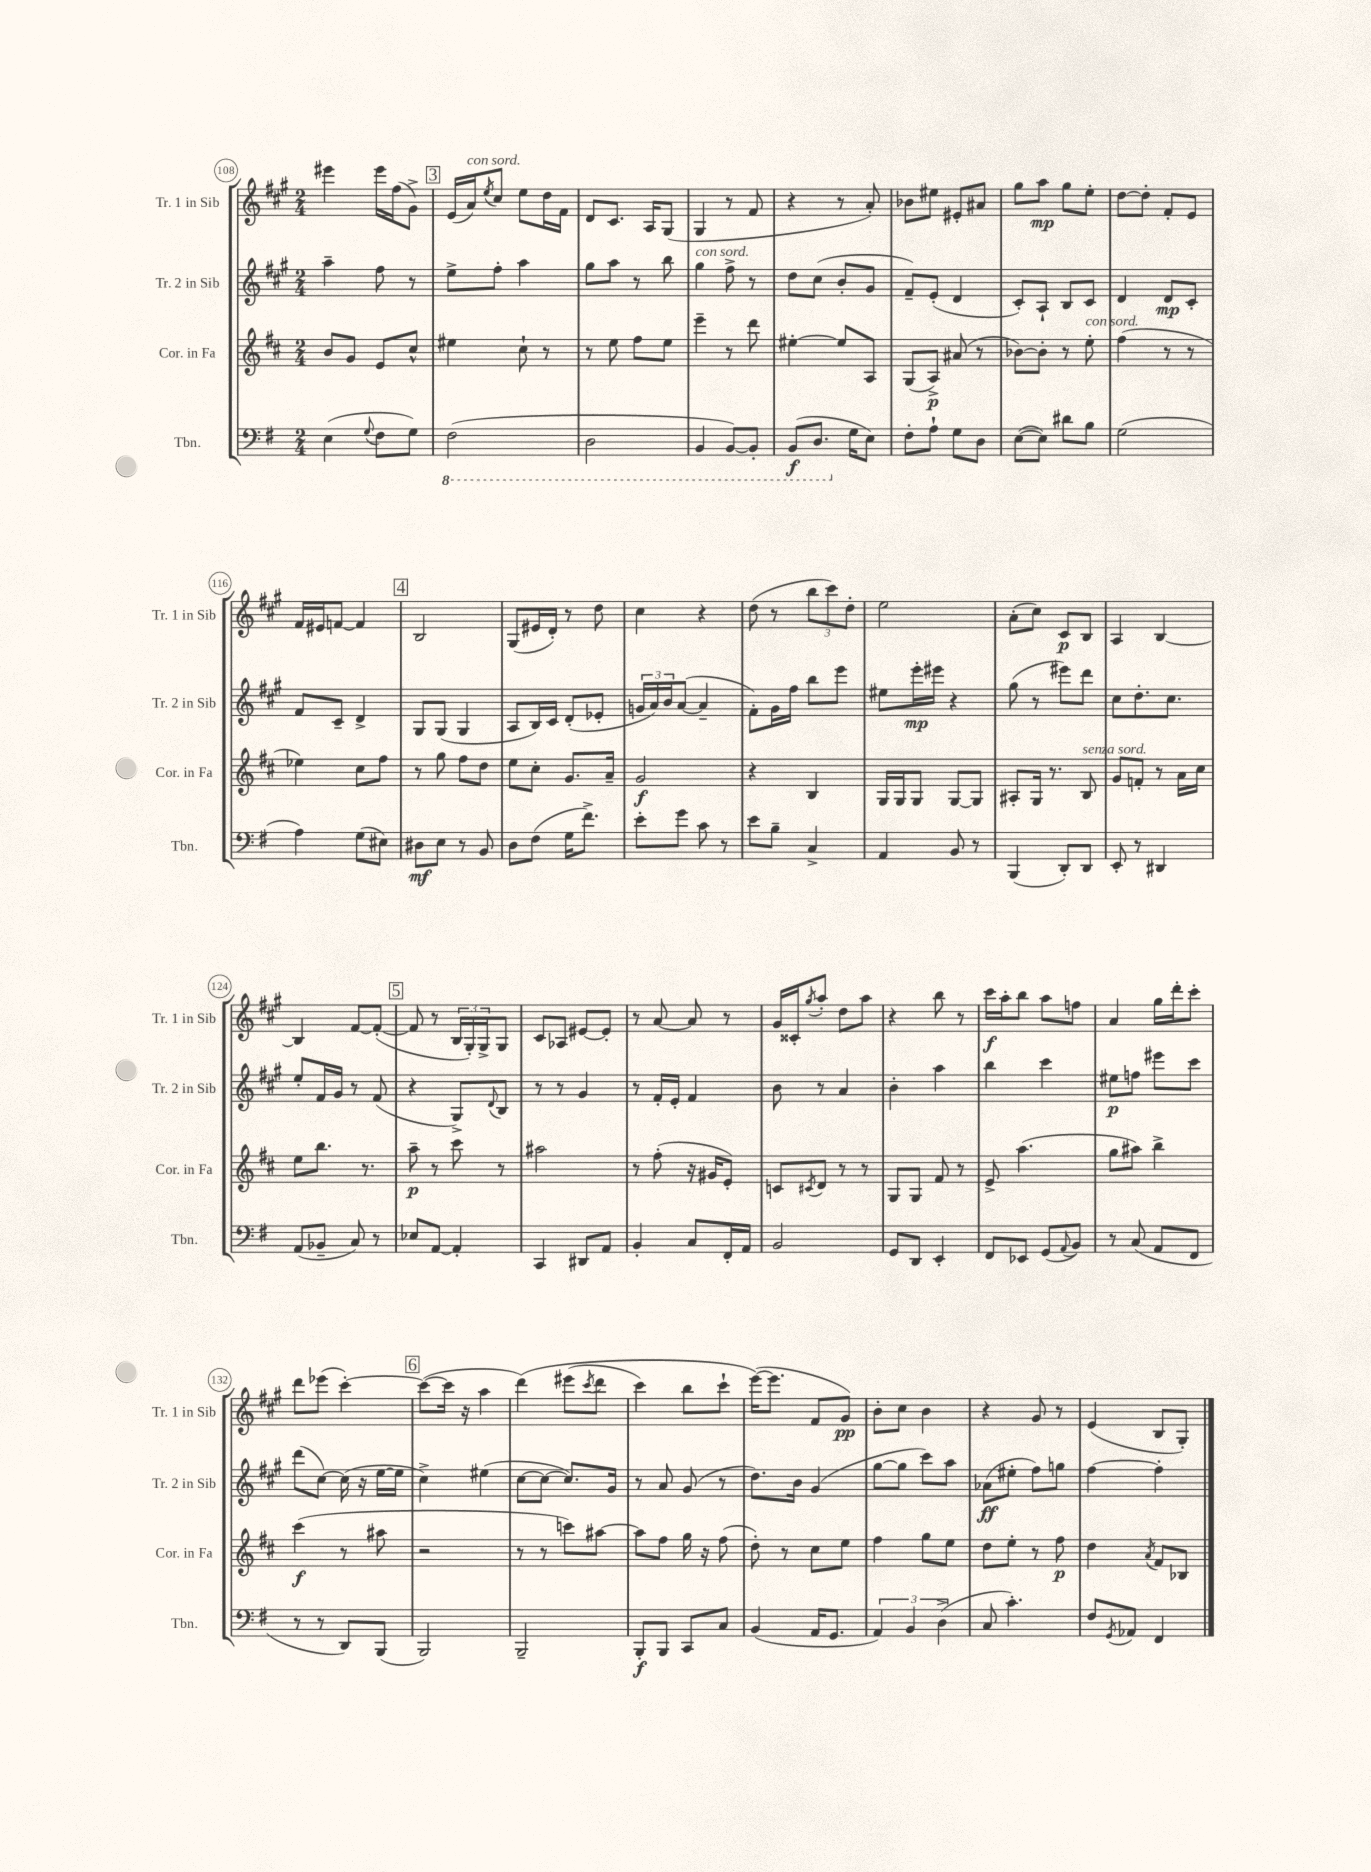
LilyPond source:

<<
\new StaffGroup <<
\new Staff = "s0" \with { instrumentName = "Tr. 1 in Sib" shortInstrumentName = "Tr. 1 in Sib" } {
    \clef treble \key a \major \numericTimeSignature \time 2/4
    eis'''4 eis'''16 fis''16( gis'8->) |
    \mark \markup { \box "3" } e'16( a'16^\markup { \italic "con sord." }) \acciaccatura { e''8 } cis''8 e''8 d''16 fis'16 |
    d'8 cis'8. a16 gis8( |
    gis4 r8 fis'8 |
    r4 r8 a'8-.) |
    bes'8 eis''8 eis'8-. ais'8 |
    gis''8 a''8\mp gis''8 e''8-. |
    d''8~ d''8-. fis'8-. e'8 |
    fis'16 eis'16 f'8~ f'4 |
    \mark \markup { \box "4" } b2 |
    gis8( eis'16 d'16-.) r8 d''8 |
    cis''4 r4 |
    d''8( r8 \tuplet 3/2 { b''8 cis'''8) d''8-. } |
    e''2 |
    a'8-.( cis''8) cis'8\p b8 |
    a4 b4~ |
    b4 fis'8~ fis'8~-.( |
    \mark \markup { \box "5" } fis'8 r8 \tuplet 3/2 { b16 gis16-.) gis16-> } gis8 |
    cis'8 aes8 eis'8~ eis'8-. |
    r8 a'8~ a'8 r8 |
    gis'16 cisis'16-. \acciaccatura { gis''8 } a''8-. d''8 a''8 |
    r4 b''8 r8 |
    cis'''16\f a''16-. b''8 a''8 f''8 |
    a'4 gis''16 d'''16-. cis'''8-. |
    d'''8 ees'''8( cis'''4~-.) |
    \mark \markup { \box "6" } cis'''8~( cis'''16 r16 a''4 |
    d'''4)\( eis'''8( \acciaccatura { cis'''8 } d'''8 |
    cis'''4) b''8 cis'''8-! |
    e'''16~(\) e'''8. fis'8 gis'8\pp) |
    b'8-. cis''8 b'4 |
    r4 gis'8 r8 |
    e'4( b8 gis8-.) \bar "|." |
}
\new Staff = "s1" \with { instrumentName = "Tr. 2 in Sib" shortInstrumentName = "Tr. 2 in Sib" } {
    \clef treble \key a \major \numericTimeSignature \time 2/4
    a''4-- fis''8 r8 |
    \mark \markup { \box "3" } e''8-> fis''8-. a''4 |
    gis''8 a''8 r8 b''8 |
    gis''4^\markup { \italic "con sord." } fis''8-> r8 |
    d''8 cis''8( b'8-. gis'8 |
    fis'8--) e'8-.( d'4 |
    cis'8-.) a8-! b8 cis'8 |
    d'4 d'8\mp cis'8-. |
    fis'8 cis'8-- d'4-> |
    \mark \markup { \box "4" } gis8 gis8( gis4 |
    a8 b16) cis'16 d'8-.( ees'8-. |
    \tuplet 3/2 { g'16 a'16) b'16 } a'8~( a'4-- |
    fis'8-.) gis'16 fis''16 b''8 e'''8 |
    eis''8 e'''16-.\mp eis'''16 r4 |
    gis''8( r8 eis'''8) d'''8 |
    cis''8 d''8.-. cis''8. |
    e''8-. fis'16 gis'16 r8 fis'8( |
    \mark \markup { \box "5" } r4 gis8->) \appoggiatura { d'8 } b8 |
    r8 r8 gis'4 |
    r8 fis'16-. e'16-. fis'4 |
    b'8 r8 a'4 |
    b'4-. a''4 |
    b''4 cis'''4 |
    eis''8\p f''8 eis'''8 cis'''8 |
    d'''8( cis''8~) cis''16( r16 e''16~ e''16 |
    \mark \markup { \box "6" } cis''4->) eis''4( |
    cis''8~ cis''8~ cis''8.) gis'16 |
    r8 a'8 gis'8( r8 |
    d''8.) b'16 gis'4( |
    gis''8~ gis''8 cis'''8) a''8 |
    aes'8\ff( eis''8-. fis''8) g''8 |
    fis''4~ fis''4-. \bar "|." |
}
\new Staff = "s2" \with { instrumentName = "Cor. in Fa" shortInstrumentName = "Cor. in Fa" } {
    \clef treble \key d \major \numericTimeSignature \time 2/4
    b'8 g'8 e'8 cis''8-^ |
    \mark \markup { \box "3" } eis''4 cis''8-! r8 |
    r8 e''8 fis''8 e''8 |
    e'''4-- r8 d'''8 |
    eis''4~-. eis''8 a8 |
    g8( a8->\p) ais'8( r8 |
    bes'8~) bes'8-. r8 e''8-.^\markup { \italic "con sord." } |
    fis''4( r8 r8 |
    ees''4) cis''8 fis''8 |
    \mark \markup { \box "4" } r8 g''8 fis''8 d''8 |
    e''8 cis''8-. g'8. a'16-- |
    g'2\f |
    r4 b4 |
    g16 g16 g8 g8~ g8 |
    ais8-. g16 r8. b8^\markup { \italic "senza sord." } |
    g'8 f'8-. r8 a'16 cis''16 |
    e''8 b''8. r8. |
    \mark \markup { \box "5" } a''8--\p r8 cis'''8 r8 |
    ais''2 |
    r8 fis''8-.( r16 gis'16 e'8-.) |
    c'8 \acciaccatura { cis'8 } d'8 r8 r8 |
    g8 g8 fis'8 r8 |
    e'8-> a''4.( |
    g''8 ais''8) b''4-> |
    cis'''4\f( r8 ais''8 |
    \mark \markup { \box "6" } r2 |
    r8 r8 c'''8) ais''8~ |
    ais''8 fis''8 g''16 r16 fis''8( |
    d''8-.) r8 cis''8 e''8 |
    fis''4 g''8 e''8 |
    d''8 e''8-. r8 fis''8\p |
    d''4 \acciaccatura { a'8 } fis'8 bes8 \bar "|." |
}
\new Staff = "s3" \with { instrumentName = "Tbn." shortInstrumentName = "Tbn." } {
    \clef bass \key g \major \numericTimeSignature \time 2/4
    e4( \appoggiatura { g8 } fis8 g8) |
    \mark \markup { \box "3" } \ottava #-1 fis,2( |
    d,2 |
    b,,4 b,,8~) b,,8-. |
    b,,8\f( d,8. \ottava #0 g16 e8) |
    fis8-. a8-! g8 d8 |
    e8~( e8) dis'8 b8 |
    g2( |
    a4) g8( eis8) |
    \mark \markup { \box "4" } dis8\mf e8 r8 b,8 |
    d8 fis8( g16 fis'8.->) |
    e'8-. g'8 c'8 r8 |
    e'8 b8-- c4-> |
    a,4 b,8 r8 |
    b,,4( d,8-.) d,8 |
    e,8-. r8 dis,4 |
    a,8( bes,8-- c8) r8 |
    \mark \markup { \box "5" } ees8 a,8~ a,4-. |
    c,4 dis,8 a,8 |
    b,4-. c8 fis,16-. a,16 |
    b,2 |
    g,8 d,8 e,4-. |
    fis,8 ees,8 g,8( \appoggiatura { a,8 } b,8) |
    r8 c8( a,8 fis,8 |
    r8 r8 d,8) b,,8( |
    \mark \markup { \box "6" } b,,2) |
    b,,2-- |
    b,,8-.\f b,,8 c,8 c8 |
    b,4( a,16 g,8. |
    \tuplet 3/2 { a,4) b,4 d4->( } |
    c8 c'4.-.) |
    fis8 \acciaccatura { g,8 } aes,8 fis,4 \bar "|." |
}
>>
>>
\layout { \context { \Score currentBarNumber = #108 \override BarNumber.stencil = #(make-stencil-circler 0.1 0.3 ly:text-interface::print) } }
